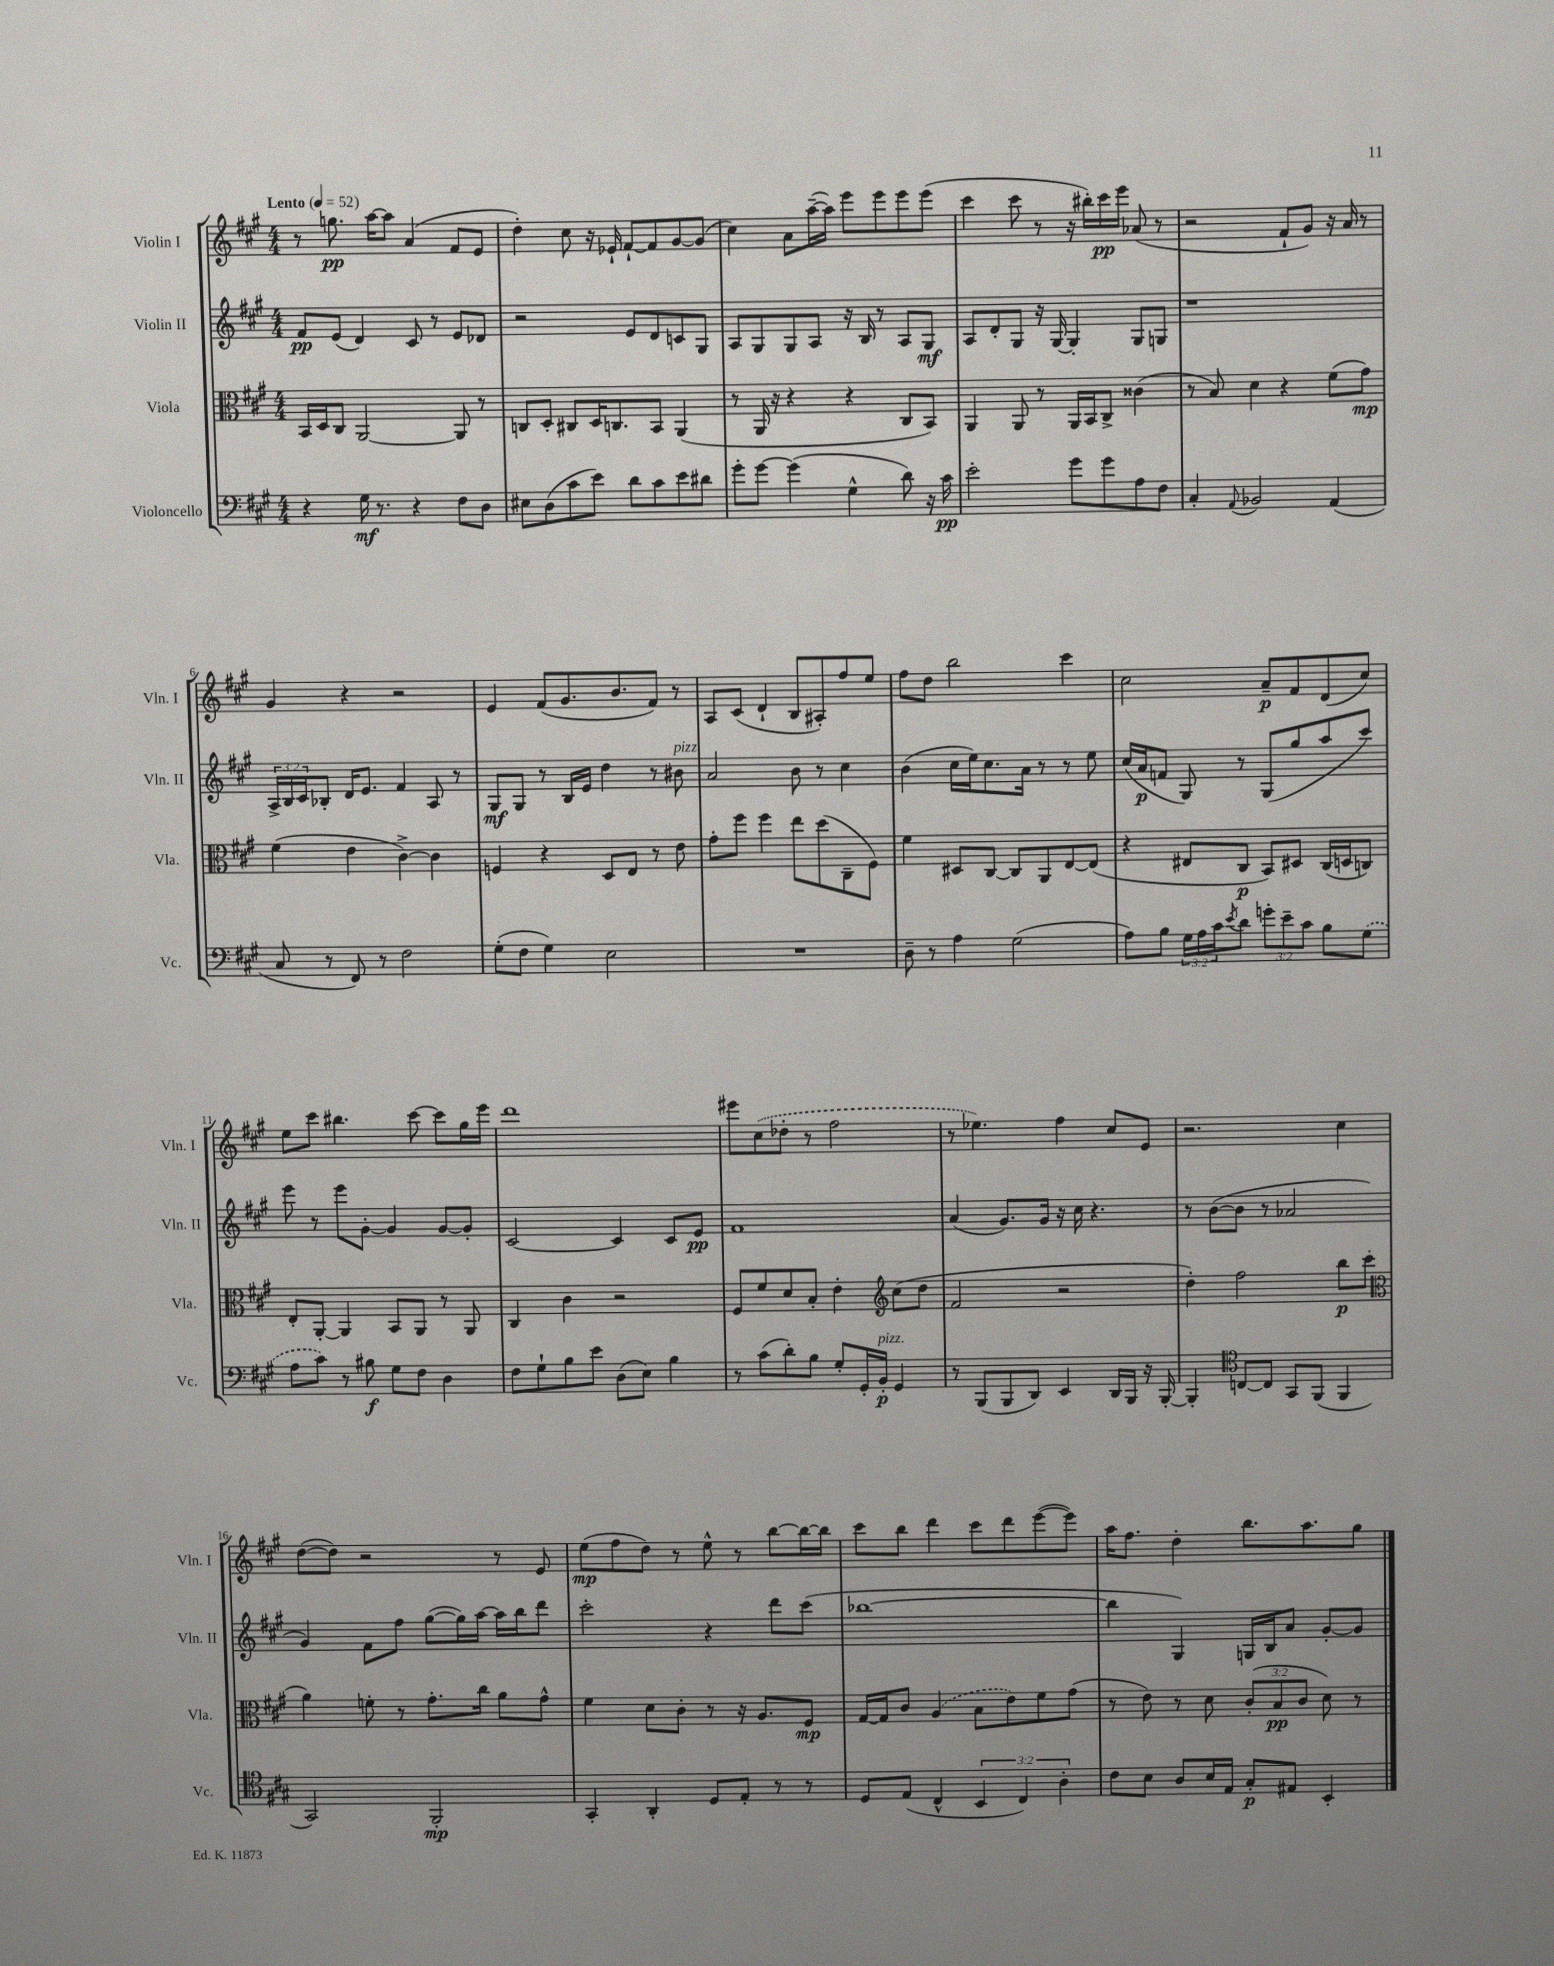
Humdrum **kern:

**kern	**kern	**kern	**kern
*staff4	*staff3	*staff2	*staff1
*clefF4	*clefC3	*clefG2	*clefG2
*k[f#c#g#]	*k[f#c#g#]	*k[f#c#g#]	*k[f#c#g#]
*M4/4	*M4/4	*M4/4	*M4/4
*MM52	*MM52	*MM52	*MM52
4r	16BB	8f#	8r
.	16D	.	.
.	8C#	(8e	8.gg
16G#	[2AA	4d)	.
8.r	.	.	[16aa
.	.	.	8aa]
4r	.	8c#	(4a
.	.	8r	.
8F#	8AA]	8e	8f#
8D	8r	8d-	8e
=	=	=	=
8E#	8C	2r	4dd')
(8D	8D'	.	.
8c#	8C#	.	8cc#
8e)	16D	.	16r
.	8.C	.	16e-`
8d	.	8e	[8f#`
8c#	8BB	8d	8f#]
8e	(4AA	8c	[8g#
8d#	.	8G#	(8g#]
=	=	=	=
8g#'	8r	8A	4cc#)
[8g#	16AA	8G#	.
.	16r	.	.
(4g#]	4r	8G#	8a
.	.	8A	([16aa~
.	.	.	16aa])
4G#^^	4r	16r	8eee
.	.	16B	.
.	.	8r	8eee
8d)	8C#	8A	8eee
16r	8BB)	8G#	(8eee
16c#	.	.	.
=	=	=	=
2e'	4AA	8A	4ccc#
.	.	8d'	.
.	8AA	8G#	8ccc#
.	8r	16r	8r
.	.	[16G#	.
8g#	16AA	4G#']	16r
.	16BB	.	16bb#')
8g#	8C#^	.	16ccc#
.	.	.	16eee
8A	(4c##	8G#	(8a-
8F#	.	8G	8r
=	=	=	=
4C#'	8r	1r	2r
.	8B)	.	.
8qqAA	.	.	.
2BB-	4d	.	.
.	4r	.	8f#`
.	.	.	8g#)
(4AA	(8f#	.	16r
.	.	.	16a
.	8g#)	.	8r
=	=	=	=
8C#	(4f#	24A^	4g#
.	.	24B	.
.	.	24c#	.
8r	.	8B-'	.
8FF#)	4e	16d	4r
.	.	8.e	.
8r	.	.	.
2F#	[4c#^)	4f#	2r
.	4c#]	8A	.
.	.	8r	.
=	=	=	=
(8G#'	4F	8G#	4e
8F#	.	8G#	.
4G#)	4r	8r	(8f#
.	.	16B	8.g#
.	.	16e	.
2E	8D	4dd	.
.	.	.	8.b
.	8E	.	.
.	8r	8r	8f#)
.	8e	8b#	8r
=	=	=	=
1r	8g#'	2a	8A
.	8ff#	.	(8c#
.	4ff#	.	4d`
.	8ee	8b	8B
.	(8dd	8r	8A#')
.	8C#~	4cc#	8ff#
.	8F#)	.	8ee
=	=	=	=
8D~	4f#	(4b	8ff#
8r	.	.	8dd
4A	8D#	16cc#	2bb
.	.	16ee)	.
.	[8C#	8.cc#	.
(2G#	8C#]	.	.
.	.	16a	.
.	8AA	8r	.
.	[8E	8r	4ccc#
.	(8E]	8ee	.
=	=	=	=
8A)	4r	(16cc#	2cc#
.	.	16a	.
8B	.	8f	.
24G#	8E#	8G#)	.
24A	.	.	.
24c#	.	.	.
8qe	.	.	.
8d	8C#	8r	.
12g'	8BB)	(8G#	8a~
12e~	.	.	.
.	8D#	8gg#	8f#
12c#	.	.	.
8B	(16C#	8aa	(8d
.	16D	.	.
(8G#	8C)	8ccc#)	8cc#)
=	=	=	=
8A	8E'	8eee	8ee
8c#)	[8AA'	8r	8ccc#
8r	4AA]	8eee	4.bb#
8B#	.	[8g#'	.
8G#	8BB	4g#]	.
8F#	8AA	.	[8ccc#
4D	8r	[8g#	8ccc#]
.	8AA	8g#']	16gg#
.	.	.	16eee
=	=	=	=
8F#	4C#	[2c#	1ddd
8G#`	.	.	.
8B	4c#	.	.
8e	.	.	.
(8D	2r	4c#]	.
8E)	.	.	.
4B	.	8c#	.
.	.	8e	.
=	=	=	=
8r	8F#	1f#	8eee#
(8c#	8f#	.	(8cc#
8d')	8d	.	8dd-'
8B	8B'	.	8r
8G#'	4e'	.	2ff#
16GG#'	.	.	.
16BB'	.	.	.
*	*clefG2	*	*
4GG#	(8cc#	.	.
.	8dd	.	.
=	=	=	=
8r	2f#	(4a	8r
(8BBB	.	.	4.ee-)
8BBB	.	8.g#)	.
8DD)	.	.	.
.	.	16g#	.
4EE	2r	16r	4ff#
.	.	16cc#	.
.	.	4.r	.
16DD	.	.	8cc#
16BBB	.	.	.
16r	.	.	8e
[16BBB'	.	.	.
=	=	=	=
4BBB']	4dd')	8r	2.r
.	.	([8b	.
*clefC4	*	*	*
[8C	2ff#	8b]	.
8C]	.	8r	.
8GG#	.	2a-	.
(8FF#	.	.	.
4FF#	8bb	.	4cc#
.	(8ccc#	.	.
=	=	=	=
*	*clefC3	*	*
2GG#)	4a)	4g#)	([8dd
.	.	.	8dd])
.	8f'	8f#	2r
.	8r	8ff#	.
2FF#'	8.g#'	([8gg#	.
.	.	16gg#])	.
.	16cc#	[16aa	.
.	8a	16aa]	8r
.	.	16bb	.
.	8g#^^	8ddd	8e
=	=	=	=
4GG#'	4f#	2ccc#'	(8ee
.	.	.	8ff#
4AA'	8d	.	8dd)
.	8c#'	.	8r
8D	8r	4r	8ee^^
8E'	16r	.	8r
.	8.A	.	.
8r	.	8ddd	[8bb
8r	8F#	(8ccc#	16bb_
.	.	.	16bb]
=	=	=	=
8D	[16G#	[1bb-	8ccc#
.	16G#]	.	.
(8E	8c#	.	8bb
4C#^^	(4A	.	4ddd
6BB	8B	.	8ccc#
.	8e)	.	8ddd
6C#)	.	.	.
.	8f#	.	([8eee
6A'	.	.	.
.	(8g#	.	8eee])
=	=	=	=
8c#	8r	4bb-]	16aa
.	.	.	8.ff#
8B	8e)	.	.
8A	8r	4G#)	4dd'
16B	8d	.	.
16E	.	.	.
8G#'	(12c#'	16G	8.bb
.	.	16B	.
.	12B	.	.
8E#	.	8a	.
.	12c#	.	.
.	.	.	8.aa
4BB'	8d)	[8g#'	.
.	8r	8g#]	8gg#
==	==	==	==
*-	*-	*-	*-
